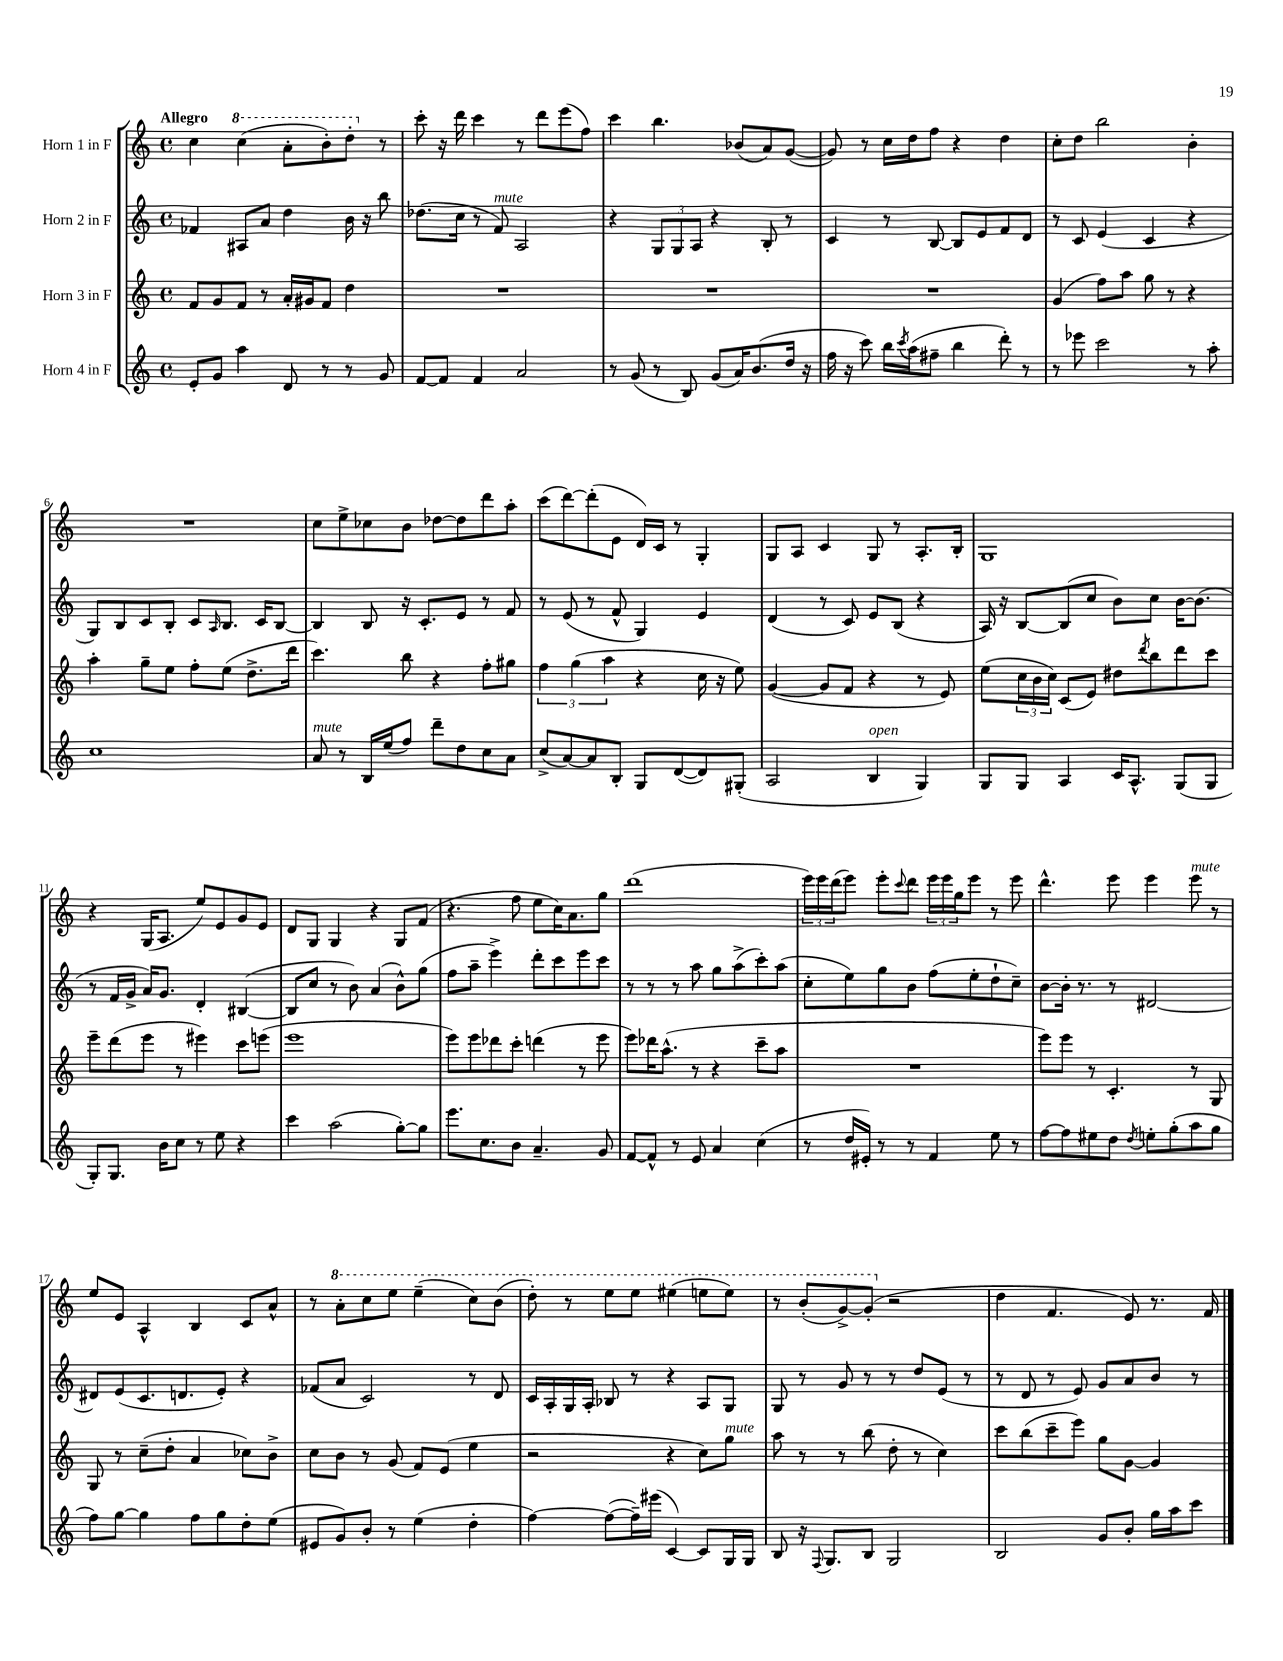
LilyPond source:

<<
\new StaffGroup <<
\new Staff = "s0" \with { instrumentName = "Horn 1 in F" } {
    \clef treble \key c \major \defaultTimeSignature \time 4/4 \tempo "Allegro"
    c''4 \ottava #1 c'''4( a''8-. b''8-.) d'''8-. \ottava #0 r8 |
    c'''8-. r16 d'''16 c'''4 r8 d'''8 e'''8( f''8) |
    c'''4 b''4. bes'8( a'8) g'8~( |
    g'8) r8 c''16 d''16 f''8 r4 d''4 |
    c''8-. d''8 b''2 b'4-. |
    R1 |
    c''8 e''8-> ces''8 b'8 des''8~ des''8 d'''8 a''8-. |
    c'''8( d'''8~) d'''8-.( e'8 d'16) c'16 r8 g4-. |
    g8 a8 c'4 g8 r8 a8.-. b16-. |
    g1 |
    r4 g16( a8. e''8) e'8 g'8 e'8 |
    d'8 g8 g4 r4 g8 f'8( |
    r4. f''8 e''8 c''16) a'8. g''8 |
    d'''1( |
    \tuplet 3/2 { e'''16) e'''16 d'''16( } e'''8) e'''8-. \appoggiatura { c'''8 } d'''8 \tuplet 3/2 { e'''16 e'''16 g''16 } e'''8 r8 e'''8 |
    d'''4.-^ e'''8 e'''4 e'''8^\markup { \italic "mute" } r8 |
    e''8 e'8 a4-^ b4 c'8 a'8-^ |
    r8 \ottava #1 a''8-. c'''8 e'''8 e'''4--( c'''8) b''8( |
    d'''8-.) r8 e'''8 e'''8 eis'''4( e'''8 e'''8) |
    r8 b''8-.( g''8~->) g''8-.( \ottava #0 r2 |
    d''4 f'4. e'8) r8. f'16 \bar "|." |
}
\new Staff = "s1" \with { instrumentName = "Horn 2 in F" } {
    \clef treble \key c \major \defaultTimeSignature \time 4/4
    fes'4 ais8 a'8 d''4 b'16 r16 b''8 |
    des''8.( c''16 r8 f'8^\markup { \italic "mute" }) a2 |
    r4 \tuplet 3/2 { g8 g8 a8 } r4 b8-. r8 |
    c'4 r8 b8~ b8 e'8 f'8 d'8 |
    r8 c'8 e'4( c'4 r4 |
    g8) b8 c'8 b8-. c'8 \grace { a16 } b8. c'16 b8~ |
    b4 b8 r16 c'8.-. e'8 r8 f'8 |
    r8 e'8( r8 f'8-^ g4) e'4 |
    d'4( r8 c'8) e'8 b8( r4 |
    a16) r16 b8~ b8( c''8 b'8) c''8 b'16~ b'8.( |
    r8 f'16 g'16-> a'16) g'8. d'4-. bis4~( |
    bis8 c''8 r8 b'8) a'4( b'8-^) g''8( |
    f''8 a''8-- e'''4->) d'''8-. c'''8 e'''8 c'''8 |
    r8 r8 r8 a''8 g''8 a''8->( c'''8-.) a''8( |
    c''8-. e''8) g''8 b'8 f''8( e''8-. d''8-! c''8--) |
    b'8~ b'16-. r8. r8 dis'2~ |
    dis'8 e'8( c'8. d'8. e'8-.) r4 |
    fes'8( a'8 c'2) r8 d'8 |
    c'16 a16-. g16 a16-. bes8 r8 r4 a8 g8 |
    g8 r8 g'8 r8 r8 d''8 e'8( r8 |
    r8 d'8 r8 e'8) g'8 a'8 b'8 r8 \bar "|." |
}
\new Staff = "s2" \with { instrumentName = "Horn 3 in F" } {
    \clef treble \key c \major \defaultTimeSignature \time 4/4
    f'8 g'8 f'8 r8 a'16-. gis'16 f'8 d''4 |
    R1 |
    R1 |
    R1 |
    g'4( f''8) a''8 g''8 r8 r4 |
    a''4-. g''8-- e''8 f''8-. e''8( d''8.-> d'''16 |
    c'''4.) b''8 r4 f''8-. gis''8 |
    \tuplet 3/2 { f''4 g''4( a''4 } r4 c''16 r16 e''8) |
    g'4~( g'8 f'8 r4 r8 e'8) |
    e''8( \tuplet 3/2 { c''16 b'16 c''16) } c'8( e'8) dis''8 \acciaccatura { d'''8 } b''8 d'''8 c'''8 |
    e'''8-- d'''8( e'''8 r8 eis'''4) c'''8 e'''8( |
    e'''1 |
    e'''8) e'''8 des'''8 c'''8-. d'''4( r8 e'''8 |
    e'''8) des'''16 a''8.-^( r8 r4 c'''8-- a''8 |
    R1 |
    e'''8) e'''8 r8 c'4.-. r8 g8 |
    g8 r8 c''8--( d''8-. a'4 ces''8) b'8-> |
    c''8 b'8 r8 g'8( f'8) e'8( e''4 |
    r2 r4 c''8) g''8^\markup { \italic "mute" } |
    a''8 r8 r8 b''8( d''8-. r8 c''4) |
    c'''8 b''8( c'''8-- e'''8) g''8 g'8~ g'4 \bar "|." |
}
\new Staff = "s3" \with { instrumentName = "Horn 4 in F" } {
    \clef treble \key c \major \defaultTimeSignature \time 4/4
    e'8-. g'8 a''4 d'8 r8 r8 g'8 |
    f'8~ f'8 f'4 a'2 |
    r8 g'8( r8 b8) g'8( a'16) b'8.( d''16 r16 |
    f''16 r16 c'''8) b''16 \acciaccatura { c'''8 } a''16( fis''8-- b''4 d'''8-.) r8 |
    r8 ees'''8 c'''2 r8 a''8-. |
    c''1 |
    a'8^\markup { \italic "mute" } r8 b16 e''16( f''8) d'''8-- d''8 c''8 a'8 |
    c''8->( a'8~) a'8 b8-. g8 d'8~( d'8) gis8-.( |
    a2 b4^\markup { \italic "open" } g4) |
    g8 g8 a4 c'16 a8.-^ g8( g8 |
    g8-.) g8. b'16 c''8 r8 e''8 r4 |
    c'''4 a''2( g''8~-.) g''8 |
    e'''8. c''8. b'8 a'4.-- g'8 |
    f'8~ f'8-^ r8 e'8 a'4 c''4( |
    r8 d''16 eis'16-.) r8 r8 f'4 e''8 r8 |
    f''8~ f''8 eis''8 d''8 \acciaccatura { d''8 } e''8-. g''8-.( a''8 g''8 |
    f''8) g''8~ g''4 f''8 g''8 d''8-. e''8( |
    eis'8 g'8) b'8-. r8 e''4( d''4-. |
    f''4~) f''8~( f''16--) eis'''16( c'4~) c'8 g16 g16 |
    b8 r16 \appoggiatura { f8 } g8. b8 g2 |
    b2 g'8 b'8-. g''16 a''16 c'''8 \bar "|." |
}
>>
>>
